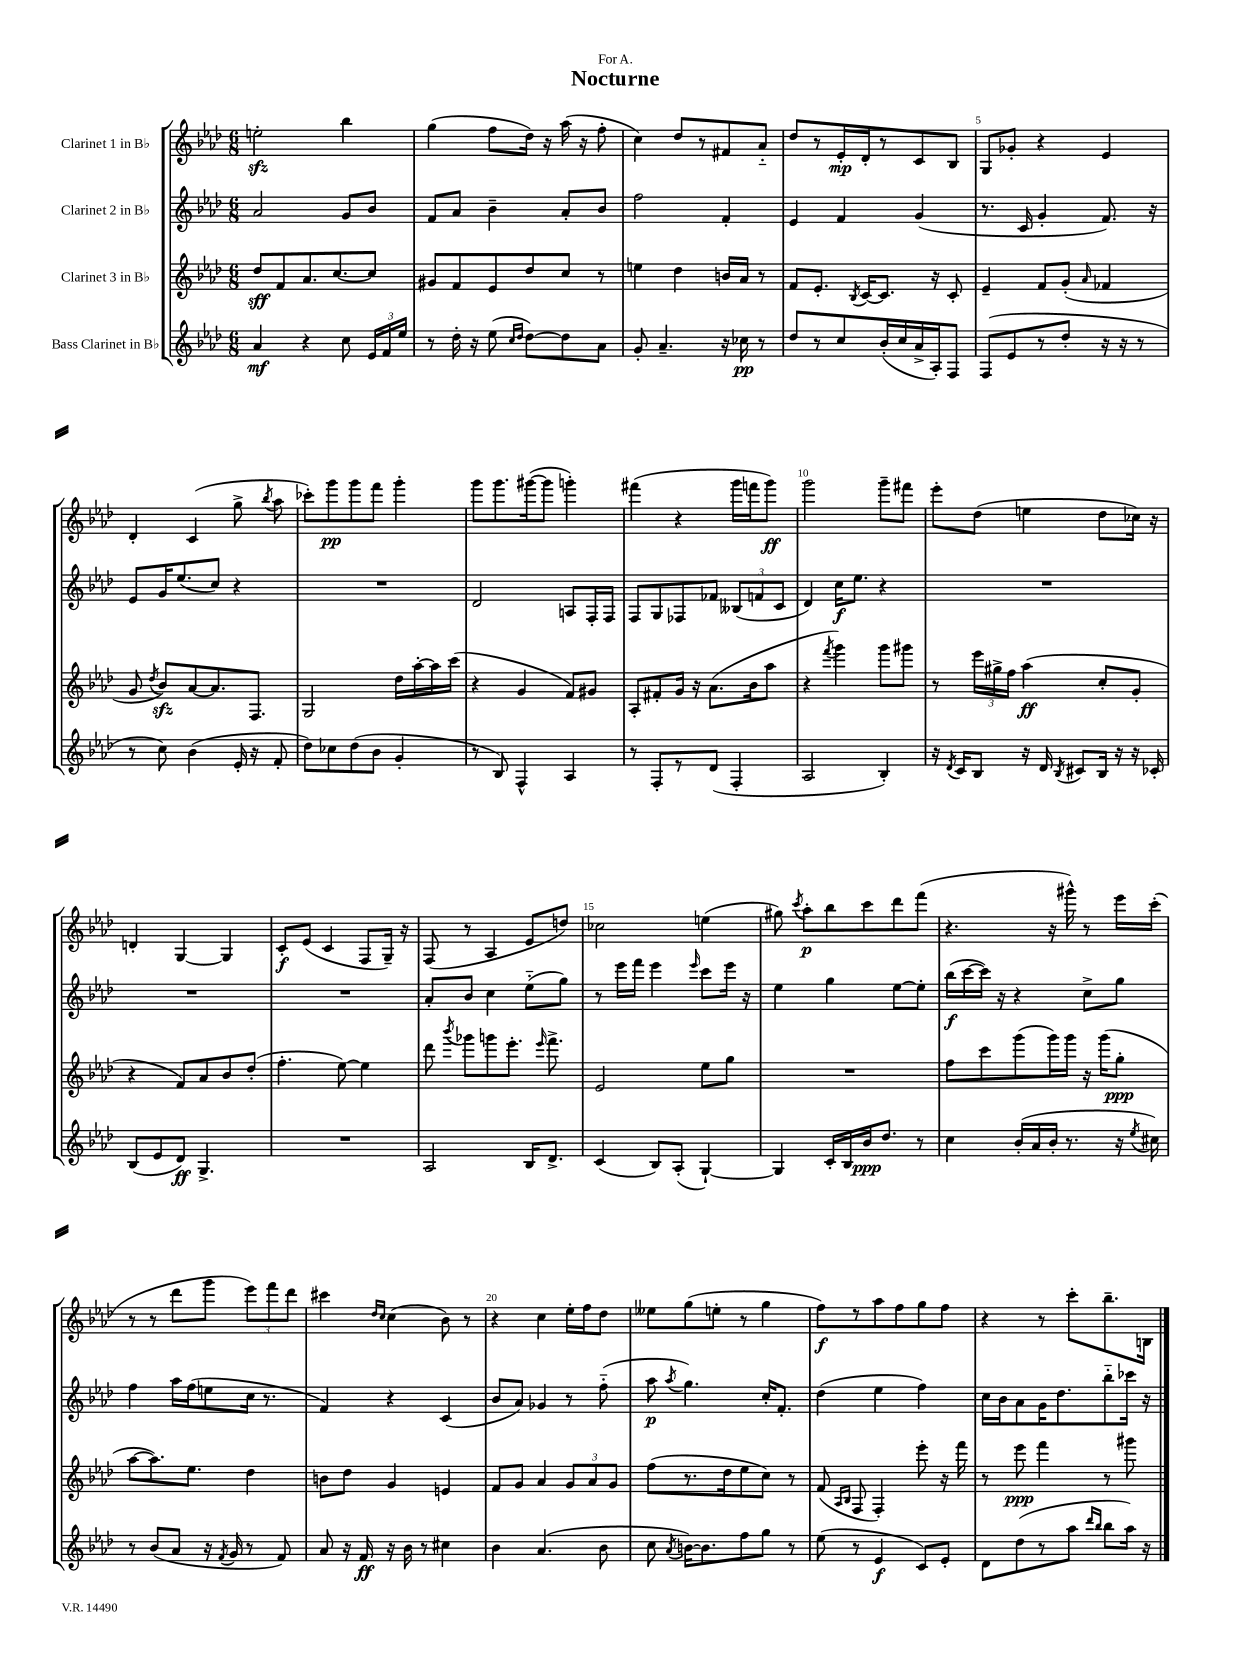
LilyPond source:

\header { title = "Nocturne" dedication = "For A." }
<<
\new StaffGroup <<
\new Staff = "s0" \with { instrumentName = "Clarinet 1 in Bb" } {
    \clef treble \key aes \major \numericTimeSignature \time 6/8
    \autoBeamOff e''2-.\sfz bes''4 |
    g''4( f''8[ des''16]) r16 aes''16( r16 f''8-. |
    c''4) des''8[ r8 fis'8 aes'8]-_ |
    des''8[ r8 ees'16-.\mp des'16-. r8 c'8 bes8] |
    g8[ ges'8]-. r4 ees'4 |
    des'4-. c'4( g''8-> \acciaccatura { bes''8 } aes''8 |
    ces'''8[-.) g'''8\pp g'''8 f'''8] g'''4-. |
    g'''8[ g'''8. gis'''16~( gis'''8] g'''4-.) |
    fis'''4( r4 g'''16[ f'''16 g'''8]\ff) |
    g'''2 g'''8[-- fis'''8] |
    ees'''8[-. des''8]( e''4 des''8[ ces''16]) r16 |
    d'4-. g4~ g4 |
    c'8[-.\f ees'8]( c'4 f8[ g16]--) r16 |
    f8( r8 aes4 ees'8[ d''8]) |
    ces''2 e''4( |
    gis''8) \acciaccatura { c'''8 } aes''8[-.\p bes''8 c'''8 des'''8 f'''8]( |
    r4. r16 gis'''16-^) r8 ees'''16[ c'''16]-.( |
    r8 r8 des'''8[ g'''8] \tuplet 3/2 { ees'''8[) f'''8 des'''8] } |
    cis'''4 \grace { des''16[ c''16] } c''4( bes'8) r8 |
    r4 c''4 ees''16[-. f''16 des''8] |
    eeses''8[ g''8( e''8]-. r8 g''4 |
    f''8[\f) r8 aes''8 f''8 g''8 f''8] |
    r4 r8 c'''8[-. bes''8.-- b16] \bar "|." |
}
\new Staff = "s1" \with { instrumentName = "Clarinet 2 in Bb" } {
    \clef treble \key aes \major \numericTimeSignature \time 6/8
    \autoBeamOff aes'2 g'8[ bes'8] |
    f'8[ aes'8] bes'4-- aes'8[-. bes'8] |
    f''2 f'4-. |
    ees'4 f'4 g'4( |
    r8. c'16 g'4-. f'8.) r16 |
    ees'8[ g'16 ees''8.( c''8]) r4 |
    R2. |
    des'2 a8[ f16-. f16] |
    f8[ g8 fes8 fes'8] \tuplet 3/2 { beses8[( f'8 c'8] } |
    des'4) c''16[\f ees''8.] r4 |
    R2. |
    R2. |
    R2. |
    aes'8[-. bes'8] c''4 ees''8[-_( g''8]) |
    r8 ees'''16[ f'''16] ees'''4 \grace { ees'''16 } c'''8[ ees'''16] r16 |
    ees''4 g''4 ees''8[~ ees''8]-. |
    bes''16[\f( c'''16~ c'''16]) r16 r4 c''8[-> g''8] |
    f''4 aes''16[ f''16( e''8 c''16] r8. |
    f'4) r4 c'4( |
    bes'8[ aes'8]) ges'4 r8 f''8-_( |
    aes''8\p \acciaccatura { aes''8 } g''4.) c''16[-. f'8.]-. |
    des''4( ees''4 f''4) |
    c''16[ bes'16 aes'8 g'16 des''8. bes''8-_ ces'''16] r16 \bar "|." |
}
\new Staff = "s2" \with { instrumentName = "Clarinet 3 in Bb" } {
    \clef treble \key aes \major \numericTimeSignature \time 6/8
    \autoBeamOff des''8[\sff f'8 aes'8. c''8.~ c''8] |
    gis'8[ f'8 ees'8 des''8 c''8] r8 |
    e''4 des''4 b'16[ aes'16] r8 |
    f'8[ ees'8.]-. \acciaccatura { bes8 } c'16[~ c'8.] r16 c'8-. |
    ees'4-- f'8[ g'8]-.( \grace { aes'16 } fes'4 |
    g'8 \acciaccatura { des''8 } bes'8[\sfz) aes'8~ aes'8. f8.] |
    g2 des''16[ aes''16~-. aes''16 c'''16]( |
    r4 g'4 f'8[) gis'8] |
    aes8[-. fis'8-. g'16] r16 aes'8.[( bes'16 aes''8] |
    r4 \acciaccatura { f'''8 } g'''4) g'''8[ gis'''8] |
    r8 \tuplet 3/2 { ees'''16[ gis''16-> f''16] } aes''4\ff( c''8[-. g'8]-. |
    r4 f'8[) aes'8 bes'8 des''8]-.( |
    f''4.-. ees''8~) ees''4 |
    des'''8 \acciaccatura { bes'''8 } ges'''8[ g'''8 ees'''8.]-. \grace { ees'''16 } f'''8.-> |
    ees'2 ees''8[ g''8] |
    R2. |
    f''8[ c'''8 g'''8( g'''16) g'''16] r16 g'''16[( g''8]-.\ppp |
    aes''8[~ aes''8.) ees''8.] des''4 |
    b'8[ des''8] g'4 e'4 |
    f'8[ g'8] aes'4 \tuplet 3/2 { g'8[ aes'8 g'8] } |
    f''8[( r8. des''16 ees''8 c''8]) r8 |
    f'8( \grace { aes16[ bes16] } f8 f4-.) ees'''8-. r16 f'''16 |
    r8 ees'''8\ppp f'''4 r8 gis'''8 \bar "|." |
}
\new Staff = "s3" \with { instrumentName = "Bass Clarinet in Bb" } {
    \clef treble \key aes \major \numericTimeSignature \time 6/8
    \autoBeamOff aes'4\mf r4 c''8 \tuplet 3/2 { ees'16[ f'16 ees''16] } |
    r8 des''16-. r16 ees''8( \grace { c''16[ des''16] } des''8[~) des''8 aes'8] |
    g'8-. aes'4.-- r16 ces''16\pp r8 |
    des''8[ r8 c''8 bes'16-.( c''16 aes'16-> aes16-.) f8] |
    f8[( ees'8 r8 des''8]-. r16 r16 r8 |
    r8 c''8) bes'4( ees'16-. r16 f'8-. |
    des''8[) ces''8 des''8( bes'8] g'4-. |
    r8 bes8) f4-^ aes4 |
    r8 f8[-. r8 des'8]( f4-. |
    aes2 bes4-.) |
    r16 \acciaccatura { des'8 } c'16[ bes8] r16 des'16 \acciaccatura { bes8 } cis'8[ bes16] r16 r16 ces'16-. |
    bes8[( ees'8 des'8]\ff) g4.-> |
    R2. |
    aes2 bes16[ des'8.]-> |
    c'4( bes8[) aes8]-.( g4~-!) |
    g4 c'16[-. bes16 bes'16\ppp des''8.] r8 |
    c''4 bes'16[-.( aes'16 bes'16]-. r8. r16 \acciaccatura { ees''8 } cis''16) |
    r8 bes'8[( aes'8] r16 \acciaccatura { f'8 } g'16 r8 f'8) |
    aes'8 r16 f'16\ff r16 bes'16 r8 cis''4 |
    bes'4 aes'4.( bes'8 |
    c''8 \acciaccatura { aes'8 } b'16[~) b'8. f''8 g''8] r8 |
    ees''8( r8 ees'4\f c'8[) ees'8]-. |
    des'8[ des''8( r8 aes''8] \grace { des'''16[ bes''16] } bes''8[ aes''16]) r16 \bar "|." |
}
>>
>>
\layout { \context { \Score \override BarNumber.break-visibility = ##(#f #t #t) barNumberVisibility = #(every-nth-bar-number-visible 5) } }
